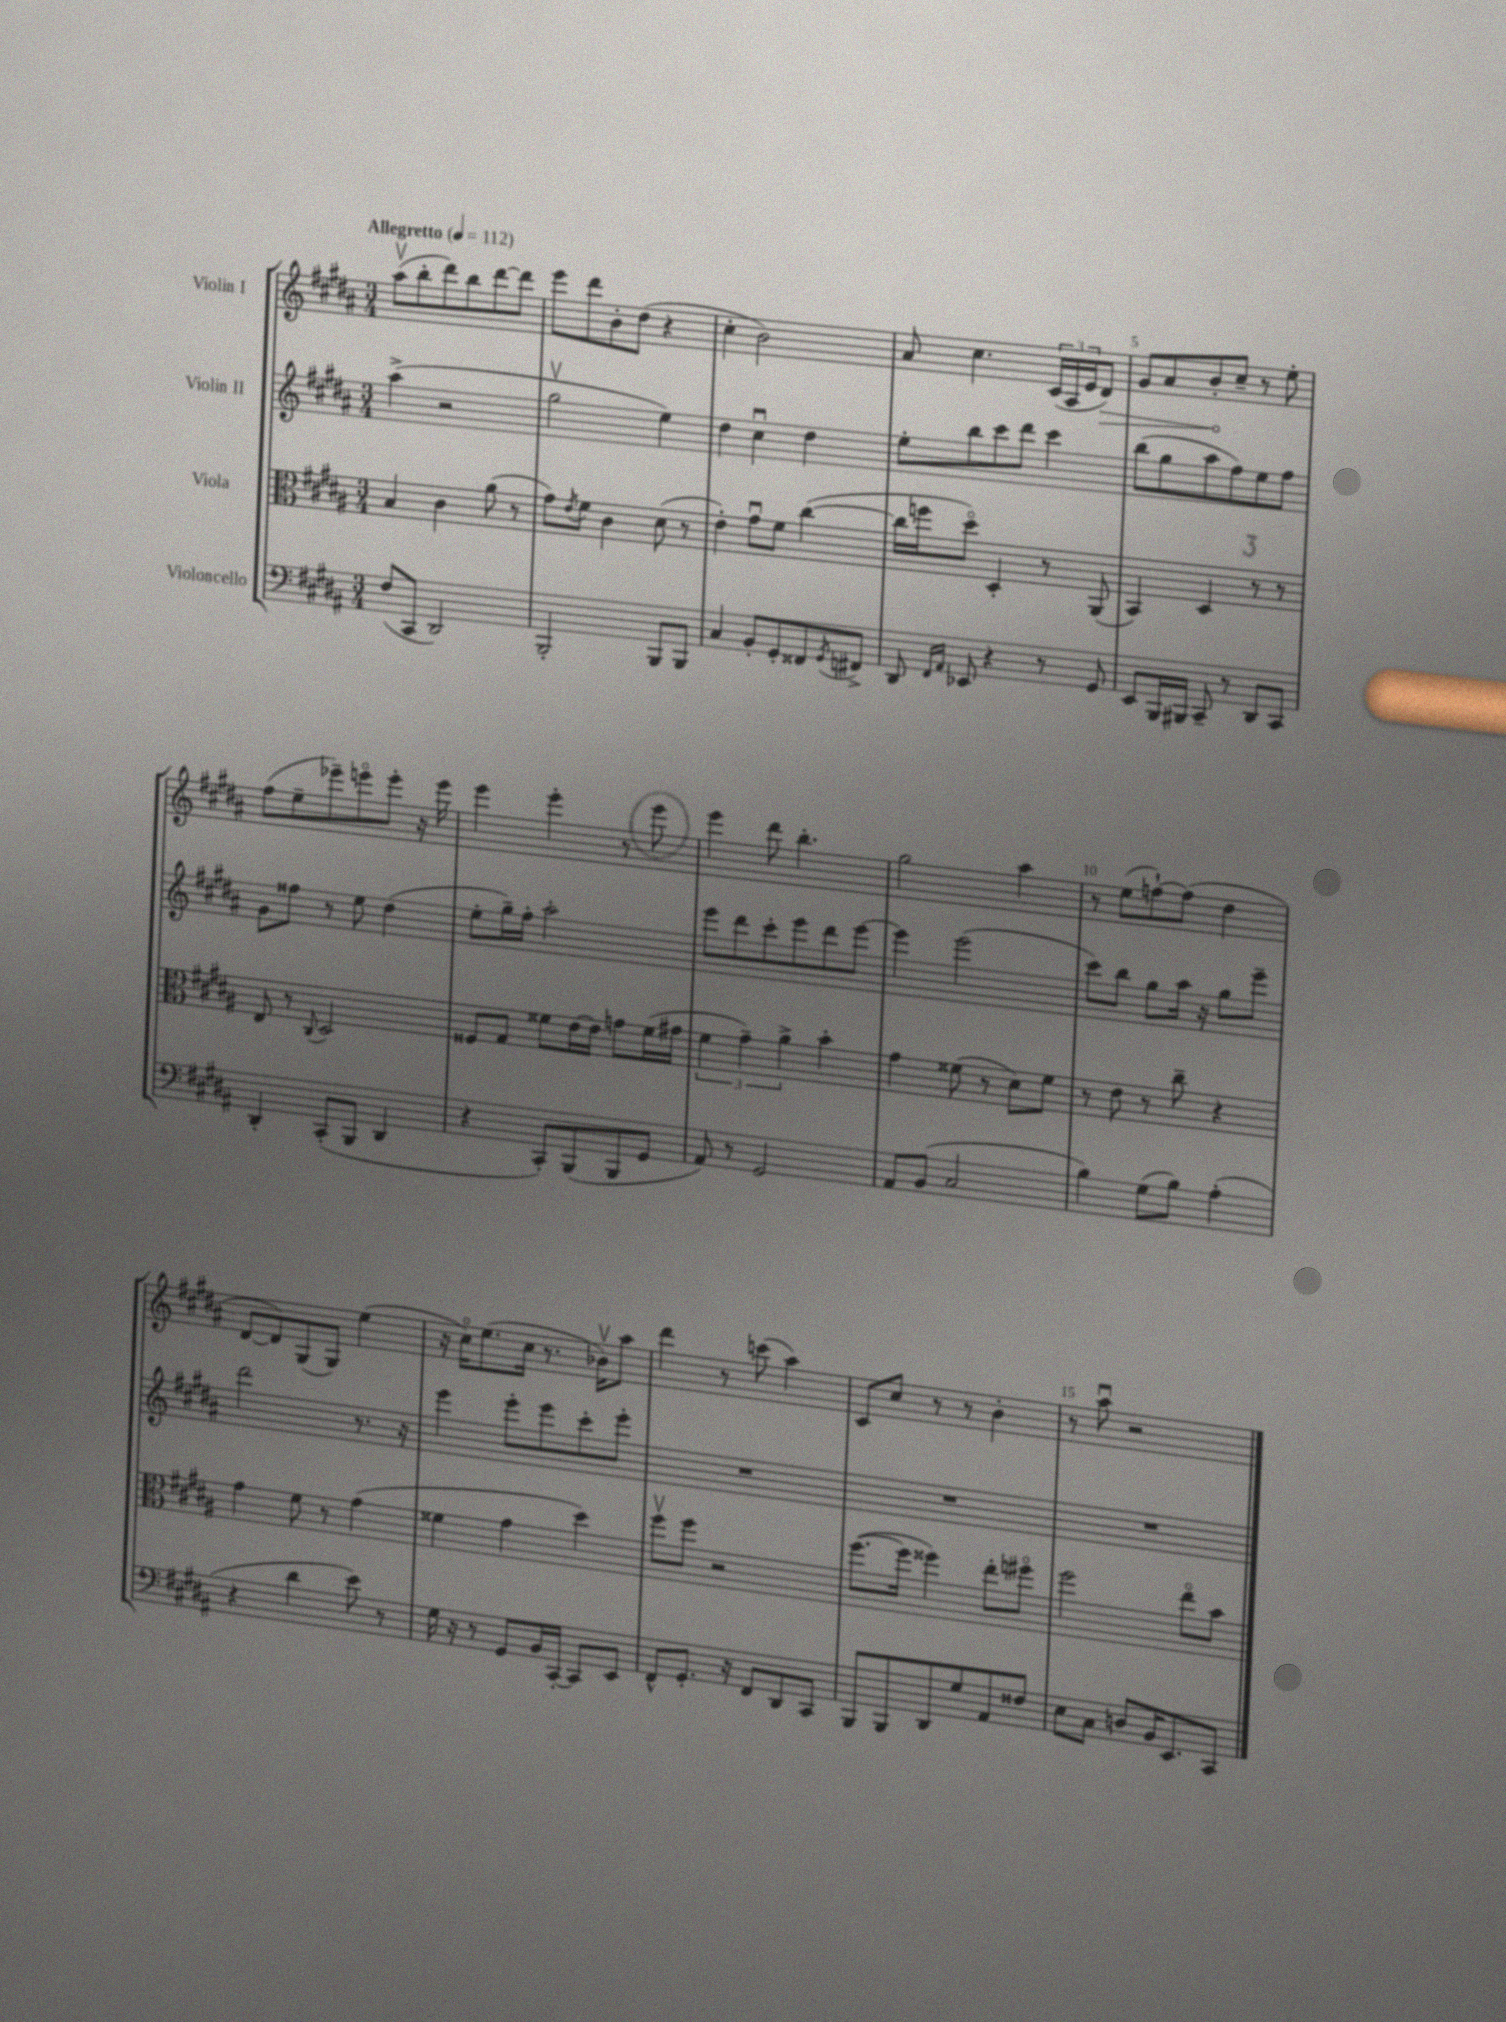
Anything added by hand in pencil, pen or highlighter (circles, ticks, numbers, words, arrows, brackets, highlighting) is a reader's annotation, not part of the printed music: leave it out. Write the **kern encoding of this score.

**kern	**kern	**kern	**kern
*staff4	*staff3	*staff2	*staff1
*clefF4	*clefC3	*clefG2	*clefG2
*k[f#c#g#d#a#]	*k[f#c#g#d#a#]	*k[f#c#g#d#a#]	*k[f#c#g#d#a#]
*M3/4	*M3/4	*M3/4	*M3/4
*MM112	*MM112	*MM112	*MM112
(8F#	4B	(4aa#^	(8aa#v
8CC#	.	.	8bb'
2DD#)	4c#	2r	8ddd#)
.	.	.	8bb
.	(8a#	.	[8ddd#
.	8r	.	8ddd#]
=	=	=	=
2BBB'	8g#)	2gg#v	8eee
.	8qe	.	.
.	8f#	.	8ddd#
.	4c#	.	8b'
.	.	.	(8dd#
8BBB	(8d#	4ee)	4r
8BBB	8r	.	.
=	=	=	=
4C#	4e')	4dd#	4cc#'
8BB'	8g#u	4cc#u	2b)
8GG#'	8f#	.	.
8FF##	([4cc#	4dd#	.
8qGG#	.	.	.
8FF#^	.	.	.
=	=	=	=
8DD#	16cc#]	8ee'	8a#
.	16ff	.	.
16qqFF#	.	.	.
16qqAA#	.	.	.
8EE-	8dd#o)	8bb	4.cc#
4r	4D#'	8ccc#	.
.	.	8ddd#	.
8r	8r	4ccc#	(24c#
.	.	.	24A#
.	.	.	24e
8GG#	(8AA#	.	8d#)
=	=	=	=
8EE	4BB)	(8bb	8g#
16BBB	.	8gg#	8a#
16BBB#	.	.	.
8CC#~	4D#	8aa#	8b'
8r	.	8ff#)	8cc#~
8DD#	8r	8ee	8r
8CC#	8r	8ff#	8ee'
=	=	=	=
4DD#'	8E	8g#	(8ff#
.	8r	8ff##	8ee~
.	8qqC#	.	.
(8CC#'	2D#	8r	8eee-~)
8BBB	.	8ee	8eeeo
4DD#	.	(4dd#	8eee'
.	.	.	16r
.	.	.	16eee
=	=	=	=
4r	8F##	8ee'	4eee
.	8G#	16gg#~)	.
.	.	16ff#'	.
8CC#')	8f##	2aa#'	4eee'
(8BBB	[16e	.	.
.	16e]	.	.
8BBB	8g	.	8r
8GG#	(16f##	.	8eee
.	16g#	.	.
=	=	=	=
8AA#)	6f#	8eee	4eee
8r	.	8ddd#	.
.	6g#~)	.	.
2GG#	.	8ccc#'	8ddd#
.	6a#^	.	.
.	.	8eee	4.bb'
.	4b'	8ddd#	.
.	.	[8eee	.
=	=	=	=
8AA#	4g#	4eee]	2gg#
(8BB	.	.	.
2C#	(8f##	(2eee	.
.	8r	.	.
.	8d#)	.	4aa#
.	8f##	.	.
=	=	=	=
4B)	8r	8ccc#)	8r
.	8e	8bb	(8ee
(8G#	8r	8gg#	[8ff`)
8B)	8cc#~	16aa#	(8ff]
.	.	16r	.
(4A#'	4r	8gg#	4dd#
.	.	8eee~	.
=	=	=	=
4r	4g#	2ddd#	[8d#
.	.	.	8d#])
4d#	8f#	.	(8G#
.	8r	.	8G#)
8e)	(4g#	8.r	(4ee
8r	.	.	.
.	.	16r	.
=	=	=	=
16G#	4f##	4eee	16r
16r	.	.	16cc#o)
8r	.	.	(8.ee
8GG#	4g#	8eee'	.
.	.	.	16cc#
16BB	.	8eee	8.r
[16CC#'	.	.	.
8CC#]	4dd#)	8ccc#'	.
.	.	.	16b-v)
8EE	.	8eee'	8aa#
=	=	=	=
8FF#^^	8ff#v	2.r	4ddd#
8.GG#'	8ff#	.	.
.	2r	.	8r
16r	.	.	.
8FF#	.	.	(8ccc
8DD#	.	.	4aa#)
8CC#	.	.	.
=	=	=	=
8BBB	([8.ff#	2.r	8c#
8BBB	.	.	8cc#
.	16ff#]	.	.
8DD#	4ff##)	.	8r
8G#	.	.	8r
8AA#	8ee'	.	4b'
8F##	8ff#o	.	.
=	=	=	=
8E	2ff#	2.r	8r
8C#	.	.	8aa#u
8D	.	.	2r
16BB	.	.	.
8.EE	.	.	.
.	8eeo	.	.
8CC#	8b	.	.
==	==	==	==
*-	*-	*-	*-
